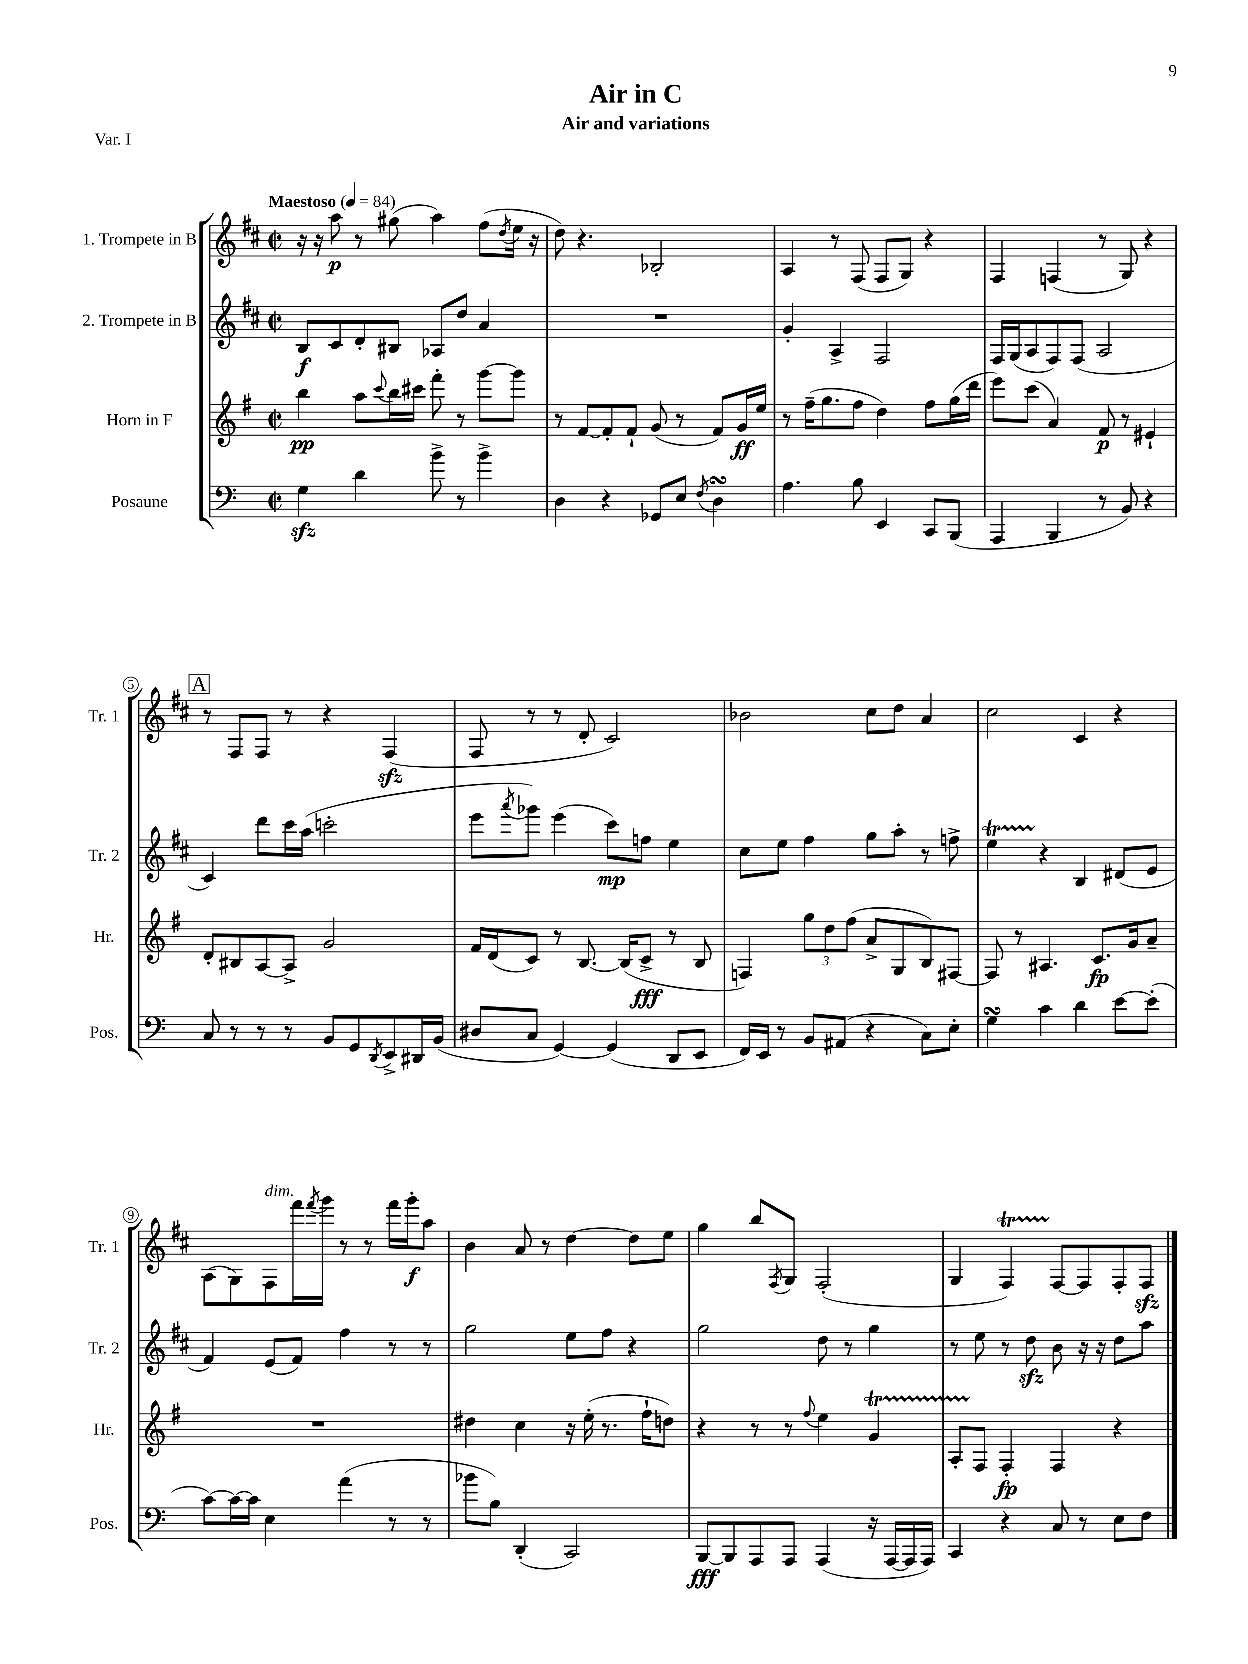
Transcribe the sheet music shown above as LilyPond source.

\header { title = "Air in C" subtitle = "Air and variations" piece = "Var. I" }
<<
\new StaffGroup <<
\new Staff = "s0" \with { instrumentName = "1. Trompete in B" shortInstrumentName = "Tr. 1" } {
    \clef treble \key d \major \defaultTimeSignature \time 2/2 \tempo "Maestoso" 4 = 84
    r16 r16 a''8\p r8 gis''8( a''4) fis''8( \acciaccatura { d''8 } e''16 r16 |
    d''8) r4. bes2-. |
    a4 r8 fis8( fis8 g8) r4 |
    fis4 f4( r8 g8) r4 |
    \mark \markup { \box "A" } r8 fis8 fis8 r8 r4 fis4\sfz( |
    fis8 r8 r8 d'8-. cis'2) |
    bes'2 cis''8 d''8 a'4 |
    cis''2 cis'4 r4 |
    a8( g8) fis8^\markup { \italic "dim." } fis'''16 \acciaccatura { fis'''8 } g'''16 r8 r8 fis'''16 g'''16-.\f a''8 |
    b'4 a'8 r8 d''4~ d''8 e''8 |
    g''4 b''8 \acciaccatura { fis8 } g8 fis2-.( |
    g4 fis4\startTrillSpan) fis8~\stopTrillSpan fis8 fis8-. fis8\sfz \bar "|." |
}
\new Staff = "s1" \with { instrumentName = "2. Trompete in B" shortInstrumentName = "Tr. 2" } {
    \clef treble \key d \major \defaultTimeSignature \time 2/2
    b8\f cis'8 d'8-. bis8 aes8 d''8 a'4 |
    R1 |
    g'4-. a4-> fis2 |
    fis16 g16( a8 fis8) fis8( a2 |
    \mark \markup { \box "A" } cis'4) d'''8 cis'''16 a''16( c'''2-. |
    e'''8 \acciaccatura { a'''8 } ges'''8) e'''4( cis'''8\mp) f''8 e''4 |
    cis''8 e''8 fis''4 g''8 a''8-. r8 f''8-> |
    e''4\startTrillSpan r4\stopTrillSpan b4 dis'8( e'8 |
    fis'4) e'8( fis'8) fis''4 r8 r8 |
    g''2 e''8 fis''8 r4 |
    g''2 d''8 r8 g''4 |
    r8 e''8 r8 d''8\sfz b'8 r16 r16 d''8 a''8 \bar "|." |
}
\new Staff = "s2" \with { instrumentName = "Horn in F" shortInstrumentName = "Hr." } {
    \clef treble \key g \major \defaultTimeSignature \time 2/2
    b''4\pp a''8 \appoggiatura { c'''8 } b''16 cis'''16 fis'''8-. r8 g'''8~ g'''8 |
    r8 fis'8~ fis'8-. fis'8-! g'8( r8 fis'8) g'16\ff e''16 |
    r8 fis''16--( g''8. fis''8 d''4) fis''8 g''16( d'''16 |
    e'''8) c'''8( a'4) fis'8\p r8 eis'4-! |
    \mark \markup { \box "A" } d'8-. bis8 a8~ a8-> g'2 |
    fis'16 d'16( c'8) r8 b8.~ b16( c'8->\fff r8 b8 |
    f4) \tuplet 3/2 { g''8 d''8 fis''8( } a'8-> g8 b8) fis8~ |
    fis8 r8 ais4. c'8.\fp g'16 a'8-- |
    R1 |
    dis''4 c''4 r16 e''16-.( r8. fis''16-! d''8) |
    r4 r8 r8 \appoggiatura { fis''8 } e''4 g'4\startTrillSpan |
    a8-. fis8\stopTrillSpan fis4-.\fp fis4 r4 \bar "|." |
}
\new Staff = "s3" \with { instrumentName = "Posaune" shortInstrumentName = "Pos." } {
    \clef bass \key c \major \defaultTimeSignature \time 2/2
    g4\sfz d'4 b'8-> r8 b'4-> |
    d4 r4 ges,8 e8 \acciaccatura { f8 } d4\turn |
    a4. b8 e,4 c,8 b,,8( |
    a,,4 b,,4 r8 b,8) r4 |
    \mark \markup { \box "A" } c8 r8 r8 r8 b,8 g,8 \acciaccatura { d,8 } e,8-> dis,16 b,16( |
    dis8 c8 g,4~) g,4( d,8 e,8 |
    f,16) e,16 r8 b,8 ais,8( r4 c8) e8-. |
    g4\turn c'4 d'4 e'8~ e'8-.( |
    c'8~) c'16~ c'16 e4 a'4( r8 r8 |
    bes'8 b8) d,4-.( c,2) |
    b,,8~\fff b,,8 a,,8 a,,8 a,,4( r16 a,,16~ a,,16 a,,16) |
    c,4 r4 c8 r8 e8 f8 \bar "|." |
}
>>
>>
\layout { \context { \Score \override BarNumber.stencil = #(make-stencil-circler 0.1 0.3 ly:text-interface::print) } }
